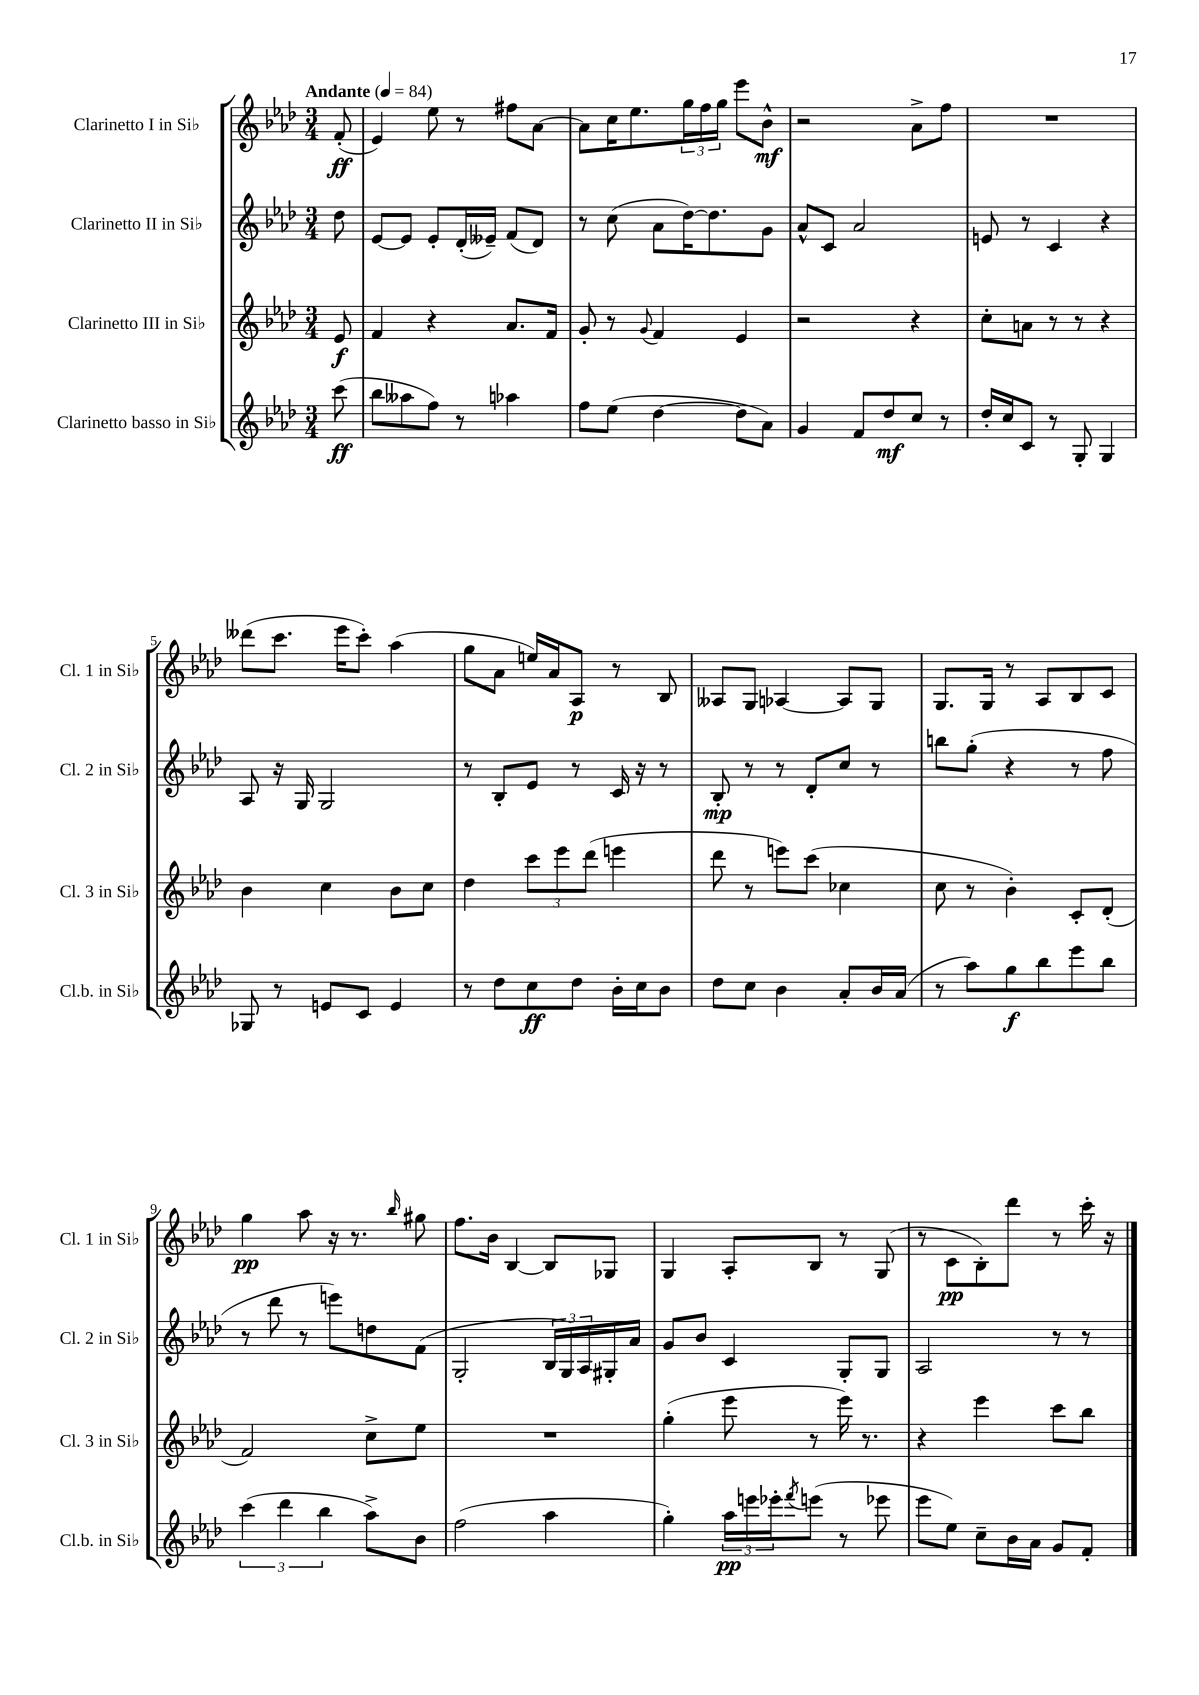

**kern	**kern	**kern	**kern
*staff4	*staff3	*staff2	*staff1
*clefG2	*clefG2	*clefG2	*clefG2
*k[b-e-a-d-]	*k[b-e-a-d-]	*k[b-e-a-d-]	*k[b-e-a-d-]
*M3/4	*M3/4	*M3/4	*M3/4
*MM84	*MM84	*MM84	*MM84
(8ccc	8e-	8dd-	(8f'
=	=	=	=
8bb-	4f	[8e-	4e-)
8aa--	.	8e-]	.
8ff)	4r	8e-'	8ee-
8r	.	(16d-'	8r
.	.	16e--~)	.
4aa-	8.a-	(8f	8ff#
.	.	8d-)	[8a-
.	16f	.	.
=	=	=	=
8ff	8g'	8r	8a-]
(8ee-	8r	(8cc	16cc
.	.	.	8.ee-
.	8qqg	.	.
[4dd-	4f	8a-	.
.	.	[16dd-)	24gg
.	.	.	24ff
.	.	8.dd-]	.
.	.	.	24gg
8dd-]	4e-	.	8eee-
8a-)	.	8g	8b-^^
=	=	=	=
4g	2r	8a-^^	2r
.	.	8c	.
8f	.	2a-	.
8dd-	.	.	.
8cc	4r	.	8a-^
8r	.	.	8ff
=	=	=	=
16dd-'	8cc'	8e	2.r
16cc	.	.	.
8c	8a	8r	.
8r	8r	4c	.
8G'	8r	.	.
4G	4r	4r	.
=	=	=	=
8G-	4b-	8A-	(8ddd--
8r	.	16r	8.ccc
.	.	16G	.
8e	4cc	2G	.
.	.	.	16eee-
8c	.	.	8ccc')
4e	8b-	.	(4aa-
.	8cc	.	.
=	=	=	=
8r	4dd-	8r	8gg
8dd-	.	8B-'	8a-
8cc	12ccc	8e-	16ee)
.	.	.	16a-
.	12eee-	.	.
8dd-	.	8r	8A-
.	(12ddd-	.	.
16b-'	4eee	16c	8r
16cc	.	16r	.
8b-	.	8r	8B-
=	=	=	=
8dd-	8ddd-	8B-'	8A--
8cc	8r	8r	8G
4b-	8eee)	8r	[4A-
.	(8ccc	8d-'	.
8a-'	4cc-	8cc	8A-]
16b-	.	8r	8G
(16a-	.	.	.
=	=	=	=
8r	8cc	8bb	8.G
8aa-)	8r	(8gg'	.
.	.	.	16G
8gg	4b-')	4r	8r
8bb-	.	.	8A-
8eee-	8c'	8r	8B-
8bb-	(8d-'	8ff	8c
=	=	=	=
(6ccc	2f)	8r	4gg
.	.	8ddd-	.
6ddd-	.	.	.
.	.	8r	8aa-
6bb-	.	.	.
.	.	8eee)	16r
.	.	.	8.r
8aa-^)	8cc^	8dd	.
.	.	.	16qqbb-
8b-	8ee-	(8f	8gg#
=	=	=	=
(2ff	2.r	2G'	8.ff
.	.	.	16b-
.	.	.	[4B-
4aa-	.	24B-	8B-]
.	.	24G)	.
.	.	24A-	.
.	.	16G#'	8G-
.	.	16a-	.
=	=	=	=
4gg')	(4gg'	8g	4G
.	.	8b-	.
24aa-	8eee-	4c	8A-'
24eee	.	.	.
24eee-'	.	.	.
8qfff	.	.	.
(8eee	8r	.	8B-
8r	16eee-)	8G'	8r
.	8.r	.	.
8eee-	.	8G	(8G
=	=	=	=
8eee-	4r	2A-	8r
8ee-)	.	.	8c
8cc~	4eee-	.	8B-')
16b-	.	.	8ddd-
16a-	.	.	.
8g	8ccc	8r	8r
8f'	8bb-	8r	16ccc'
.	.	.	16r
==	==	==	==
*-	*-	*-	*-
